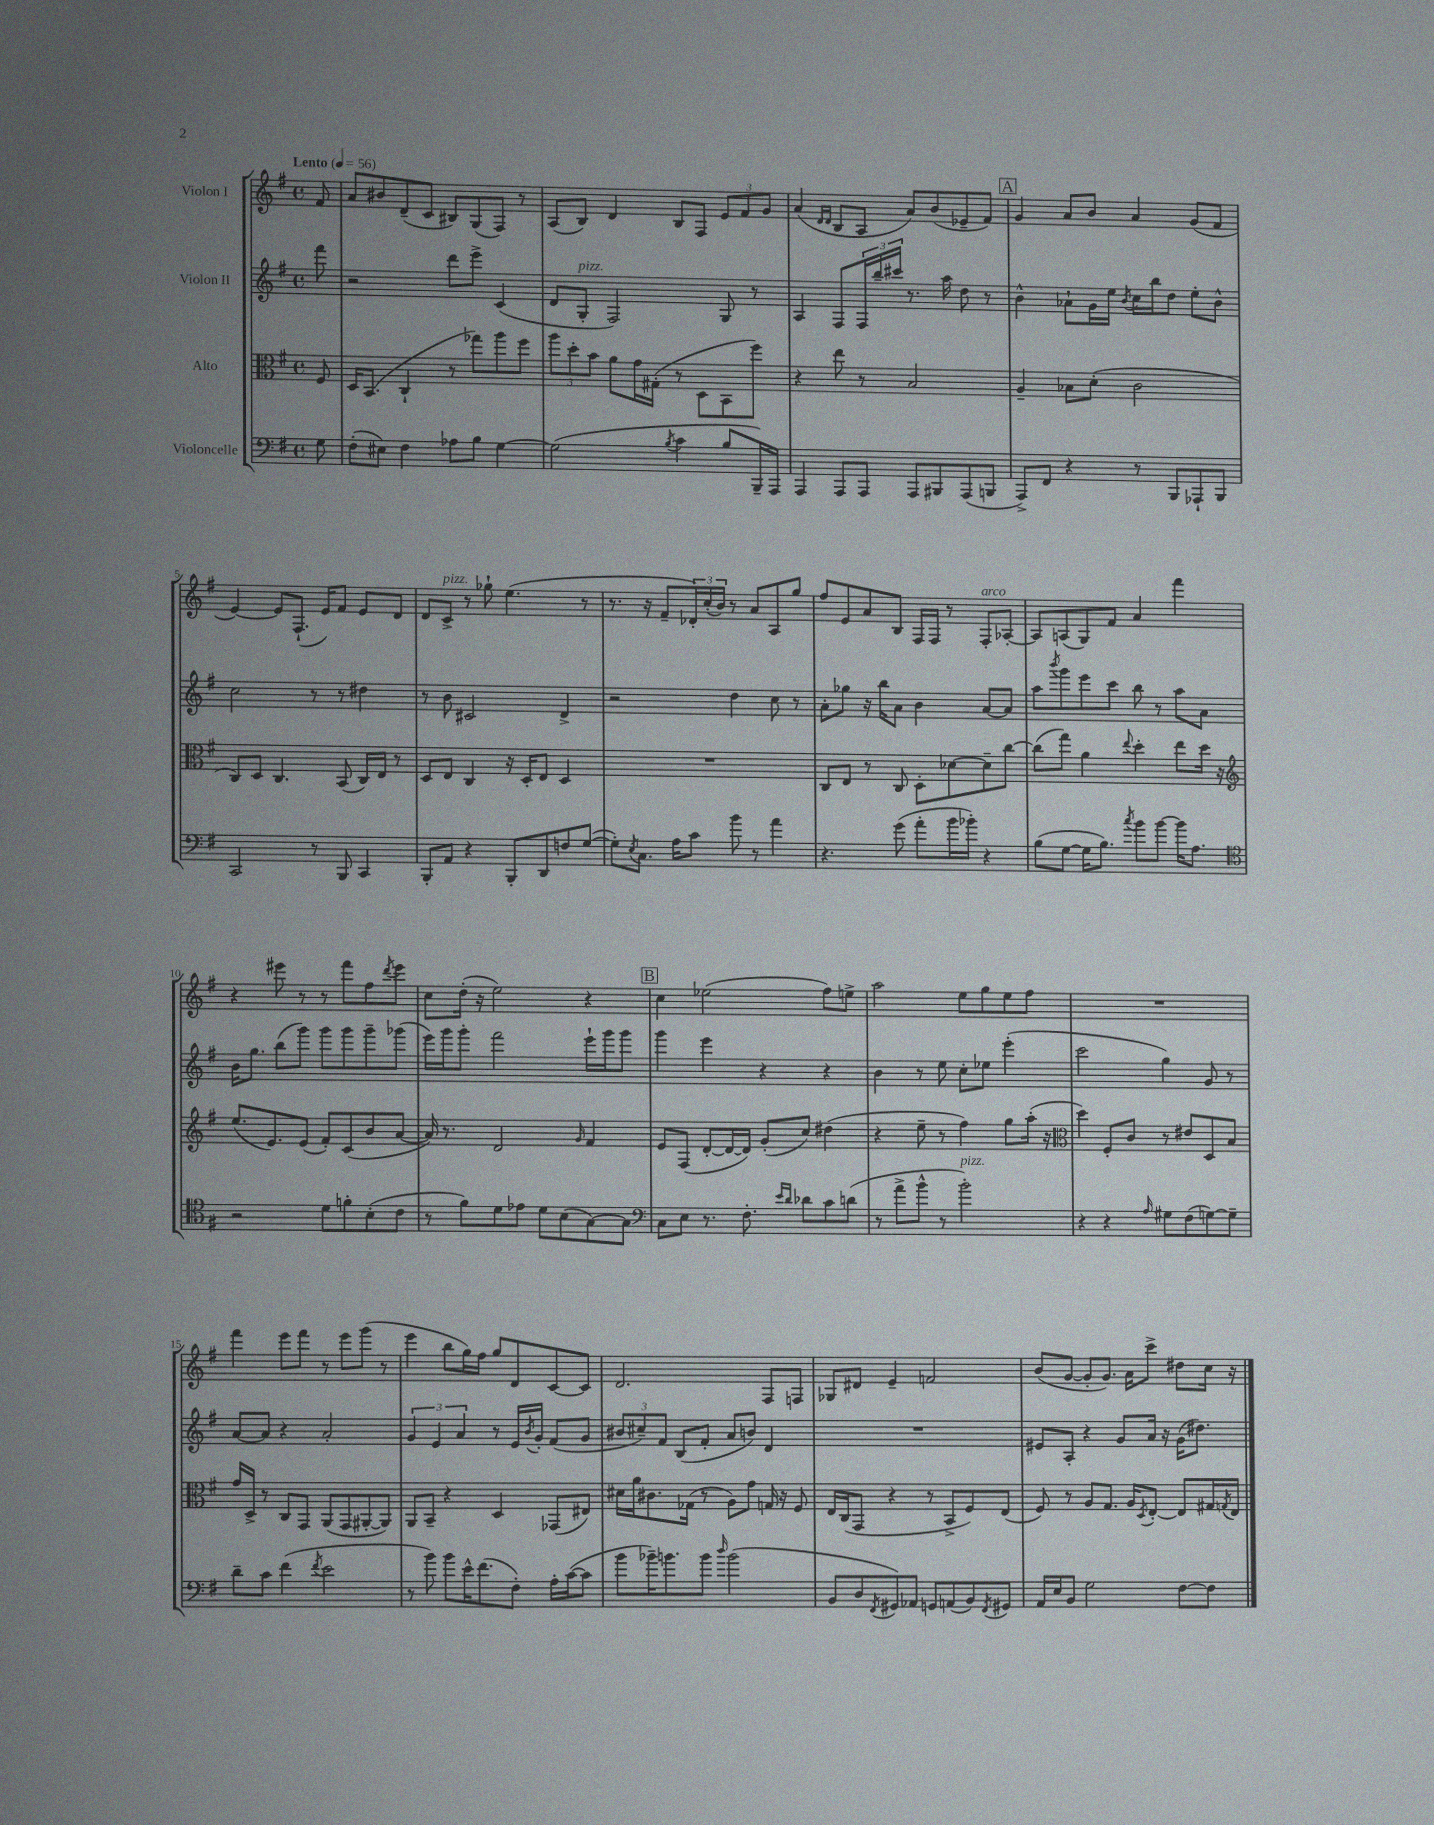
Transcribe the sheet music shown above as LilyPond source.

<<
\new StaffGroup <<
\new Staff = "s0" \with { instrumentName = "Violon I" } {
    \clef treble \key g \major \defaultTimeSignature \time 4/4 \partial 8 \tempo "Lento" 4 = 56
    fis'8 |
    a'8 bis'8 d'8--( c'8 bis8) g8( fis8) r8 |
    a8( b8) d'4 b8 fis8 \tuplet 3/2 { e'8 fis'8 g'8 } |
    a'4( \grace { d'16 d'16 } b8 a8 a'8) b'8( ees'8-- fis'8) |
    \mark \markup { \box "A" } g'4 a'8 b'8 a'4 g'8( fis'8 |
    e'4~) e'8 fis8.-!( e'16) fis'8 e'8 d'8 |
    d'8 c'8->^\markup { \italic "pizz." } r8 ges''8-! e''4.( r8 |
    r8. r16 fis'8-- \tuplet 3/2 { des'16-.) c''16-.( b'16) } r8 a'8 a8 g''8 |
    fis''8 e'8 a'8 b8 fis16 fis16 r8 fis8-.^\markup { \italic "arco" } aes8~-. |
    aes8 a8( g8) fis'8 a'4 fis'''4 |
    r4 eis'''8 r8 r8 fis'''8 fis''8 \acciaccatura { d'''8 } eis'''8 |
    c''8 d''16-.( r16 e''2) r4 |
    \mark \markup { \box "B" } c''4 ees''2( fis''8) e''8-> |
    a''2 e''8 g''8 e''8 fis''8 |
    R1 |
    fis'''4 e'''8 fis'''8 r8 e'''8 g'''8( r8 |
    e'''4 b''8 g''16) fis''16 g''8 d'8 c'8~ c'8 |
    d'2. fis8 f8 |
    ges8 dis'8 e'4-- f'2 |
    b'8( g'8~ g'8-. g'8.) a'16 c'''8-> dis''8 c''16 r16 \bar "|." |
}
\new Staff = "s1" \with { instrumentName = "Violon II" } {
    \clef treble \key g \major \defaultTimeSignature \time 4/4 \partial 8
    fis'''8 |
    r2 d'''8 e'''8-> c'4( |
    d'8 g8-.^\markup { \italic "pizz." } fis2) g8 r8 |
    a4 fis8 \tuplet 3/2 { fis16 b''16-- cis'''16 } r8. a''16 d''8 r8 |
    \mark \markup { \box "A" } b'4-^ aes'8-! g'16 e''16 \acciaccatura { b'8 } c''16 b''16 d''8 e''8-. b'8-^ |
    c''2 r8 r8 dis''4 |
    r8 b'8 cis'2 d'4-> |
    r2 d''4 c''8 r8 |
    a'8-. ges''8 r16 b''16 a'8 b'4 a'8~ a'8 |
    a''8 \acciaccatura { b'''8 } g'''8 e'''8 c'''8 b''8 r8 a''8 a'8 |
    b'16 g''8. b''8( g'''8) g'''8 g'''8 g'''8-- ges'''8( |
    e'''16) g'''16 g'''8-. fis'''2 e'''16-! g'''16 g'''8 |
    \mark \markup { \box "B" } g'''4 e'''4 r4 r4 |
    b'4 r8 e''8 c''8-. ees''8 e'''4-.( |
    c'''2 g''4) g'8 r8 |
    a'8~ a'8 r4 a'2-. |
    \tuplet 3/2 { g'4 e'4 a'4 } r8 e'16 \acciaccatura { b'8 } g'16-. fis'8( g'8 |
    \tuplet 3/2 { bis'8 cis''8--) fis'8 } b8( fis'8-. a'8 b'8) d'4 |
    R1 |
    eis'8 a8-. r4 g'8 a'16 r16 g'16( dis''8.) \bar "|." |
}
\new Staff = "s2" \with { instrumentName = "Alto" } {
    \clef alto \key g \major \defaultTimeSignature \time 4/4 \partial 8
    fis8 |
    d16 b,8.( c4-! r8 ges''8) a''8 fis''8 |
    \tuplet 3/2 { a''8 d''8-. b'8 } a'8 g'16 gis16-.( r8 d8 b,8 fis''8) |
    r4 e''8 r8 b2 |
    \mark \markup { \box "A" } a4-- bes8 d'8-.( c'2 |
    c8) d8 c4. b,8( c16) e16 r8 |
    d8 e8 c4 r16 d16-. e8 d4 |
    R1 |
    c8 e8 r8 c8 d8-. des'8~ des'8-- c''8~ |
    c''8( g''8) a'4 \appoggiatura { e''8 } d''4-. e''8 d''16 r16 |
    \clef treble e''8.( e'8.) e'8( fis'8-.) c'8( b'8 a'8~ |
    a'16) r8. d'2 \grace { g'16 } fis'4 |
    \mark \markup { \box "B" } e'8 fis8( d'8~-. d'16~ d'16) g'8-.( c''8) dis''4( |
    r4 e''8-- r8 fis''4) g''8 a''16-.( r16 |
    \clef alto d''4) fis8-. c'8 r8 eis'8 d8 b8 |
    g'16 d16-> r8 c8 g,8 a,8( g,8 ais,8~-. ais,8) |
    a,8 b,8-- r4 d4 ges,8( eis8) |
    dis'16 a'16 cis'8. ges16( r8 a8) g'8 g16 r16 fis8 |
    e16 c16( g,8 r4 r8 b,8-> fis8) e8( |
    fis8) r8 a8 g8. a16 \acciaccatura { d8 } e8~-. e8 gis16 \acciaccatura { g8 } e16 \bar "|." |
}
\new Staff = "s3" \with { instrumentName = "Violoncelle" } {
    \clef bass \key g \major \defaultTimeSignature \time 4/4 \partial 8
    g8 |
    fis8-.( eis8) fis4 aes8 b8 g4~ |
    g2( \acciaccatura { b8 } c'4 b8 b,,16--) a,,16 |
    a,,4 a,,8 a,,8 a,,8 bis,,8 a,,8( b,,8 |
    \mark \markup { \box "A" } a,,8->) fis,8 r4 r8 b,,8 aes,,8-! b,,8 |
    c,2 r8 b,,8 c,4 |
    b,,8-. a,8 r4 b,,8-. d,8 f8 g8~( |
    g8-.) \acciaccatura { e8 } c8. a16 c'8 b'8 r8 a'4 |
    r4. g'8( a'8-. b'16 bes'16-.) r4 |
    b8( g8~ g16 b8.) \acciaccatura { c''8 } b'8 b'8~ b'16 a8. |
    \clef tenor r2 d'8 f'8-. b8-.( c'8 |
    r8 fis'8) d'8 ees'8 d'8 b8( g8~) g8 |
    \mark \markup { \box "B" } \clef bass c8 e8 r8. fis8.-. \grace { e'16 d'16 } des'8 c'8 d'8( |
    r8 a'8-> b'8-^ r8 b'2-.^\markup { \italic "pizz." }) |
    r4 r4 \grace { a16 } gis8 fis8( g8~) g8-- |
    d'8-- c'8 fis'4( \acciaccatura { fis'8 } e'2 |
    r8 b'8) b'8 e'16-^ fis'8.( fis8-.) a16-. c'16~( c'8 |
    b'8 bes'16--) b'8. b'8 \grace { d''16 } b'2( |
    b,8 d8 \acciaccatura { fis,8 } gis,8) aes,8 g,8 a,8( b,8) \acciaccatura { fis,8 } gis,8 |
    a,16 e16 b,8 g2 fis8~ fis8 \bar "|." |
}
>>
>>
